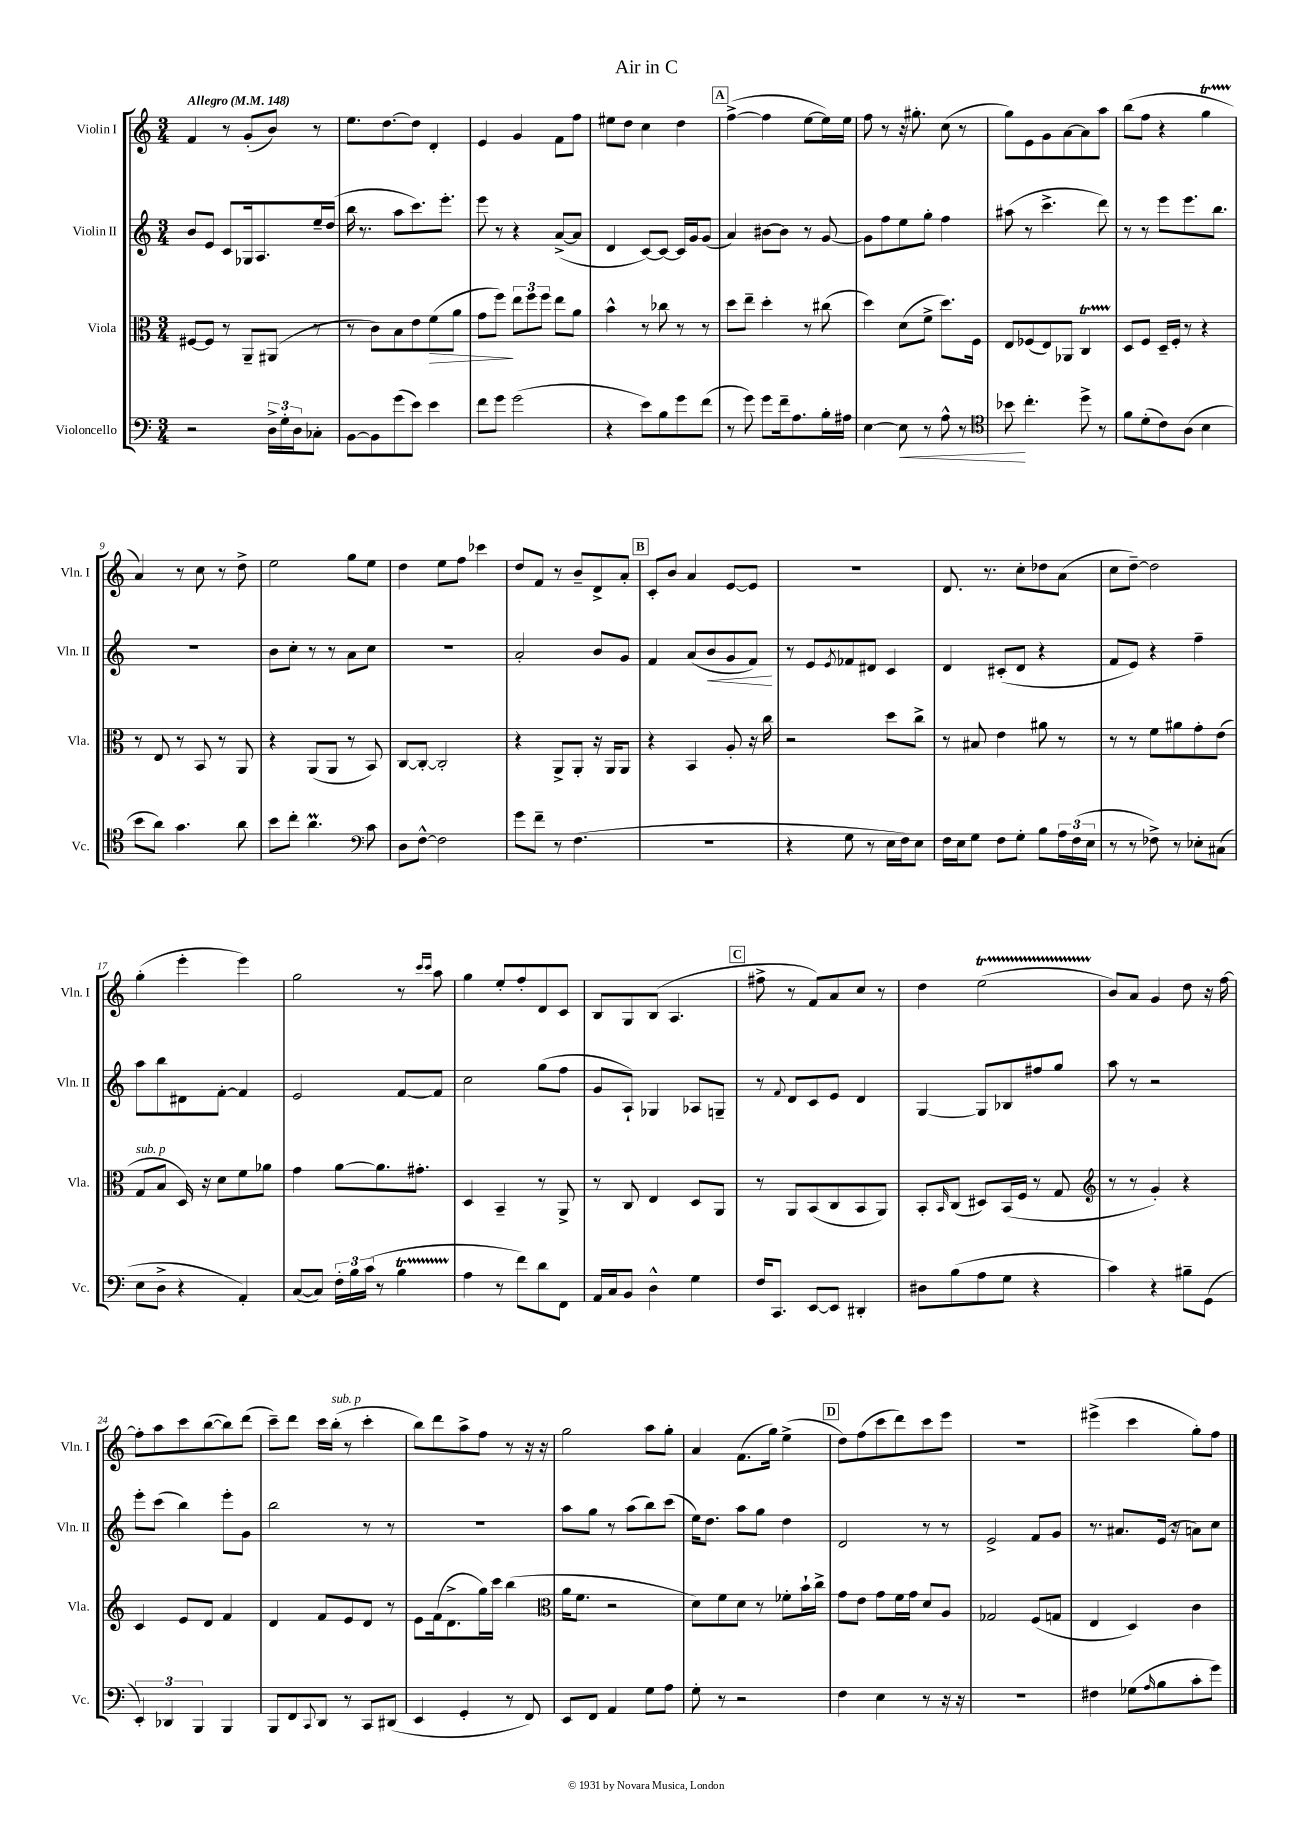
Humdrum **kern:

**kern	**kern	**kern	**kern
*staff4	*staff3	*staff2	*staff1
*clefF4	*clefC3	*clefG2	*clefG2
*k[]	*k[]	*k[]	*k[]
*M3/4	*M3/4	*M3/4	*M3/4
*MM148	*MM148	*MM148	*MM148
2r	[8F#	8b	4f
.	8F#]	8e	.
.	8r	8c	8r
.	8AA~	16G-	(8g'
.	.	8.A	.
24D^	(8AA#	.	8b)
24G'	.	.	.
24D	.	.	.
8C-'	8r	16ee~	8r
.	.	(16dd	.
=	=	=	=
[8BB	8r	16bb	8.ee
.	.	8.r	.
8BB]	8c)	.	.
.	.	.	[8.dd
(8g	8B	8aa	.
8e)	8e	8.ccc)	8dd]
4e	(8f	.	4d'
.	.	8.eee'	.
.	8a	.	.
=	=	=	=
8f	8g	8eee	4e
8g	8ff)	8r	.
(2g	12ee	4r	4g
.	12ff	.	.
.	12ff	.	.
.	8ee	([8a^	8f
.	8a	8a]	8ff
=	=	=	=
4r	4b^^	4d	8ee#
.	.	.	8dd
8e)	8r	[8c)	4cc
8B	8cc-	8c_	.
8g	8r	16c]	4dd
.	.	16g	.
(8f	8r	(8g	.
=	=	=	=
8r	8dd	4a)	([4ff^
8g)	8ee~	.	.
8g	4dd'	[8b#	4ff]
16f~	.	8b#]	.
8.A	.	.	.
.	8r	8r	[8ee
16B'	(8cc#	[8g	16ee])
16A#	.	.	16ee
=	=	=	=
[4E	4dd)	8g]	8ff
.	.	8ff	8r
8E]	(8d	8ee	16r
.	.	.	8.gg#'
8r	8f^	8gg'	.
8A^^	8.dd)	4ff	(8cc
8r	.	.	8r
.	16F	.	.
=	=	=	=
*clefC4	*	*	*
8b-	8E	(8aa#	8gg)
4.cc'	(8F-	8r	8e
.	8E)	4.ccc^	8g
.	8AA-	.	[8a
8dd^	4C	.	8a]
8r	.	8ddd)	8aa
=	=	=	=
8f	8D	8r	(8bb
(8d'	8F	8r	8ff
8c)	16D~	8eee	4r
.	16F'	.	.
(8A	8r	8.eee	.
4B	4r	.	4gg
.	.	8.bb	.
=	=	=	=
8b	8r	2.r	4a)
8a)	8E	.	.
4.g	8r	.	8r
.	8BB	.	8cc
.	8r	.	8r
8a	8AA	.	8dd^
=	=	=	=
8b	4r	8b	2ee
8cc'	.	8cc'	.
4.a	(8AA	8r	.
.	8AA	8r	.
.	8r	8a	8gg
*clefF4	*	*	*
8c	8BB)	8cc	8ee
=	=	=	=
8D	[8C	2.r	4dd
[8F^^	8C'_	.	.
2F]	2C']	.	8ee
.	.	.	8ff
.	.	.	4ccc-
=	=	=	=
8g	4r	2a'	8dd
8f~	.	.	8f
8r	8AA^	.	8r
(4.F	8AA'	.	8b~
.	16r	8b	8d^
.	16AA	.	.
.	8AA	8g	8a'
=	=	=	=
2.r	4r	4f	8c'
.	.	.	8b
.	4BB	(8a	4a
.	.	8b	.
.	8A'	8g	[8e
.	16r	8f)	8e]
.	16cc	.	.
=	=	=	=
4r	2r	8r	2.r
.	.	8e	.
.	.	8qe	.
8G	.	8f-	.
8r	.	8d#	.
16E	8dd	4c	.
16F)	.	.	.
8E	8cc^	.	.
=	=	=	=
16F	8r	4d	8.d
16E	.	.	.
8G	8B#	.	.
.	.	.	8.r
8F	4e	(8c#'	.
8G'	.	8d	8cc'
8B	8a#	4r	8dd-
24A	8r	.	(8a
(24F	.	.	.
24E	.	.	.
=	=	=	=
8r	8r	8f	8cc
8r	8r	8e)	[8dd~)
8F-^)	8f	4r	2dd]
8r	8a#	.	.
8E-'	8g'	4ff~	.
(8C#	(8e	.	.
=	=	=	=
8E	8G	8aa	(4gg'
8D^	8B	8bb	.
4r	16D)	8d#	4eee'
.	16r	.	.
.	8d	[8f'	.
4AA')	8f	4f]	4eee)
.	8a-	.	.
=	=	=	=
([8C	4g	2e	2gg
8C])	.	.	.
24F'	[8a	.	.
24B	.	.	.
(24c	.	.	.
8r	8.a]	.	.
4B	.	[8f	8r
.	8.g#'	.	.
.	.	.	16qqccc
.	.	.	16qqccc
.	.	8f]	8aa
=	=	=	=
4A	4D	2cc	4gg
8r	4BB~	.	8ee'
8f)	.	.	8ff'
8d	8r	(8gg	8d
8FF	8AA^	8ff	8c
=	=	=	=
16AA	8r	8g	8B
16C	.	.	.
8BB	8C	8A`)	8G
4D^^	4E	4G-	(8B
.	.	.	4.A
4G	8D	8A-	.
.	8AA	8G~	.
=	=	=	=
16F	8r	8r	8ff#^
8.CC	.	.	.
.	.	8qqf	.
.	8AA	8d	8r
[8EE	(8BB	8c	8f)
8EE]	8C	8e	8a
4DD#'	8BB	4d	8cc
.	8AA)	.	8r
=	=	=	=
8D#	8BB'	[4G	4dd
.	16qqBB	.	.
(8B	(8C	.	.
8A	8D#)	8G]	(2ee
8G	(16BB	8B-	.
.	16F	.	.
4r	8r	8ff#	.
.	8G	8gg	.
=	=	=	=
*	*clefG2	*	*
4c)	8r	8aa	8b)
.	8r	8r	8a
4r	4g')	2r	4g
8B#~	4r	.	8dd
(8GG	.	.	16r
.	.	.	[16ff
=	=	=	=
6EE')	4c	8eee'	8ff']
.	.	(8ccc	8aa
6DD-	.	.	.
.	8e	4bb)	8ccc
6BBB	.	.	.
.	8d	.	([8bb
4BBB	4f	8eee'	8bb])
.	.	8g	(8ddd
=	=	=	=
8BBB	4d	2bb	8ccc~)
8FF	.	.	8ddd
8qqCC	.	.	.
8DD	8f	.	16ccc
.	.	.	(16bb'
8r	8e	.	8r
8CC	8d	8r	4ccc'
(8DD#	8r	8r	.
=	=	=	=
4EE	8e	2.r	8bb)
.	(16f	.	8ddd
.	8.d^	.	.
4GG'	.	.	8aa^
.	16gg)	.	8ff
.	16ccc	.	.
8r	(4bb	.	8r
8FF)	.	.	16r
.	.	.	16r
=	=	=	=
*	*clefC3	*	*
8EE	16a	8aa	2gg
.	8.f	.	.
8FF	.	8gg	.
4AA	2r	8r	.
.	.	(8aa	.
8G	.	8bb)	8aa
8A	.	(8ccc	8gg'
=	=	=	=
8G'	8d)	16ee)	4a
.	.	8.dd	.
8r	8f	.	.
2r	8d	8aa	(8.f
.	8r	8gg	.
.	.	.	16gg)
.	8f-'	4dd	(4ee^
.	16b`	.	.
.	16cc^	.	.
=	=	=	=
4F	8g	2d	8dd)
.	8e	.	(8ff
4E	8g	.	8ccc
.	16f	.	8ddd)
.	16g	.	.
8r	8d	8r	8ccc
16r	8A	8r	8eee
16r	.	.	.
=	=	=	=
2.r	2G-	2e^	2.r
.	(8F	8f	.
.	8G	8g	.
=	=	=	=
4F#	4E	8.r	(4eee#^
.	.	8.a#	.
(8G-	4D)	.	4ccc
16qqA	.	.	.
8B	.	(16e	.
.	.	16r	.
8c'	4c	8a)	8gg')
8g)	.	8cc	8ff
==	==	==	==
*-	*-	*-	*-
